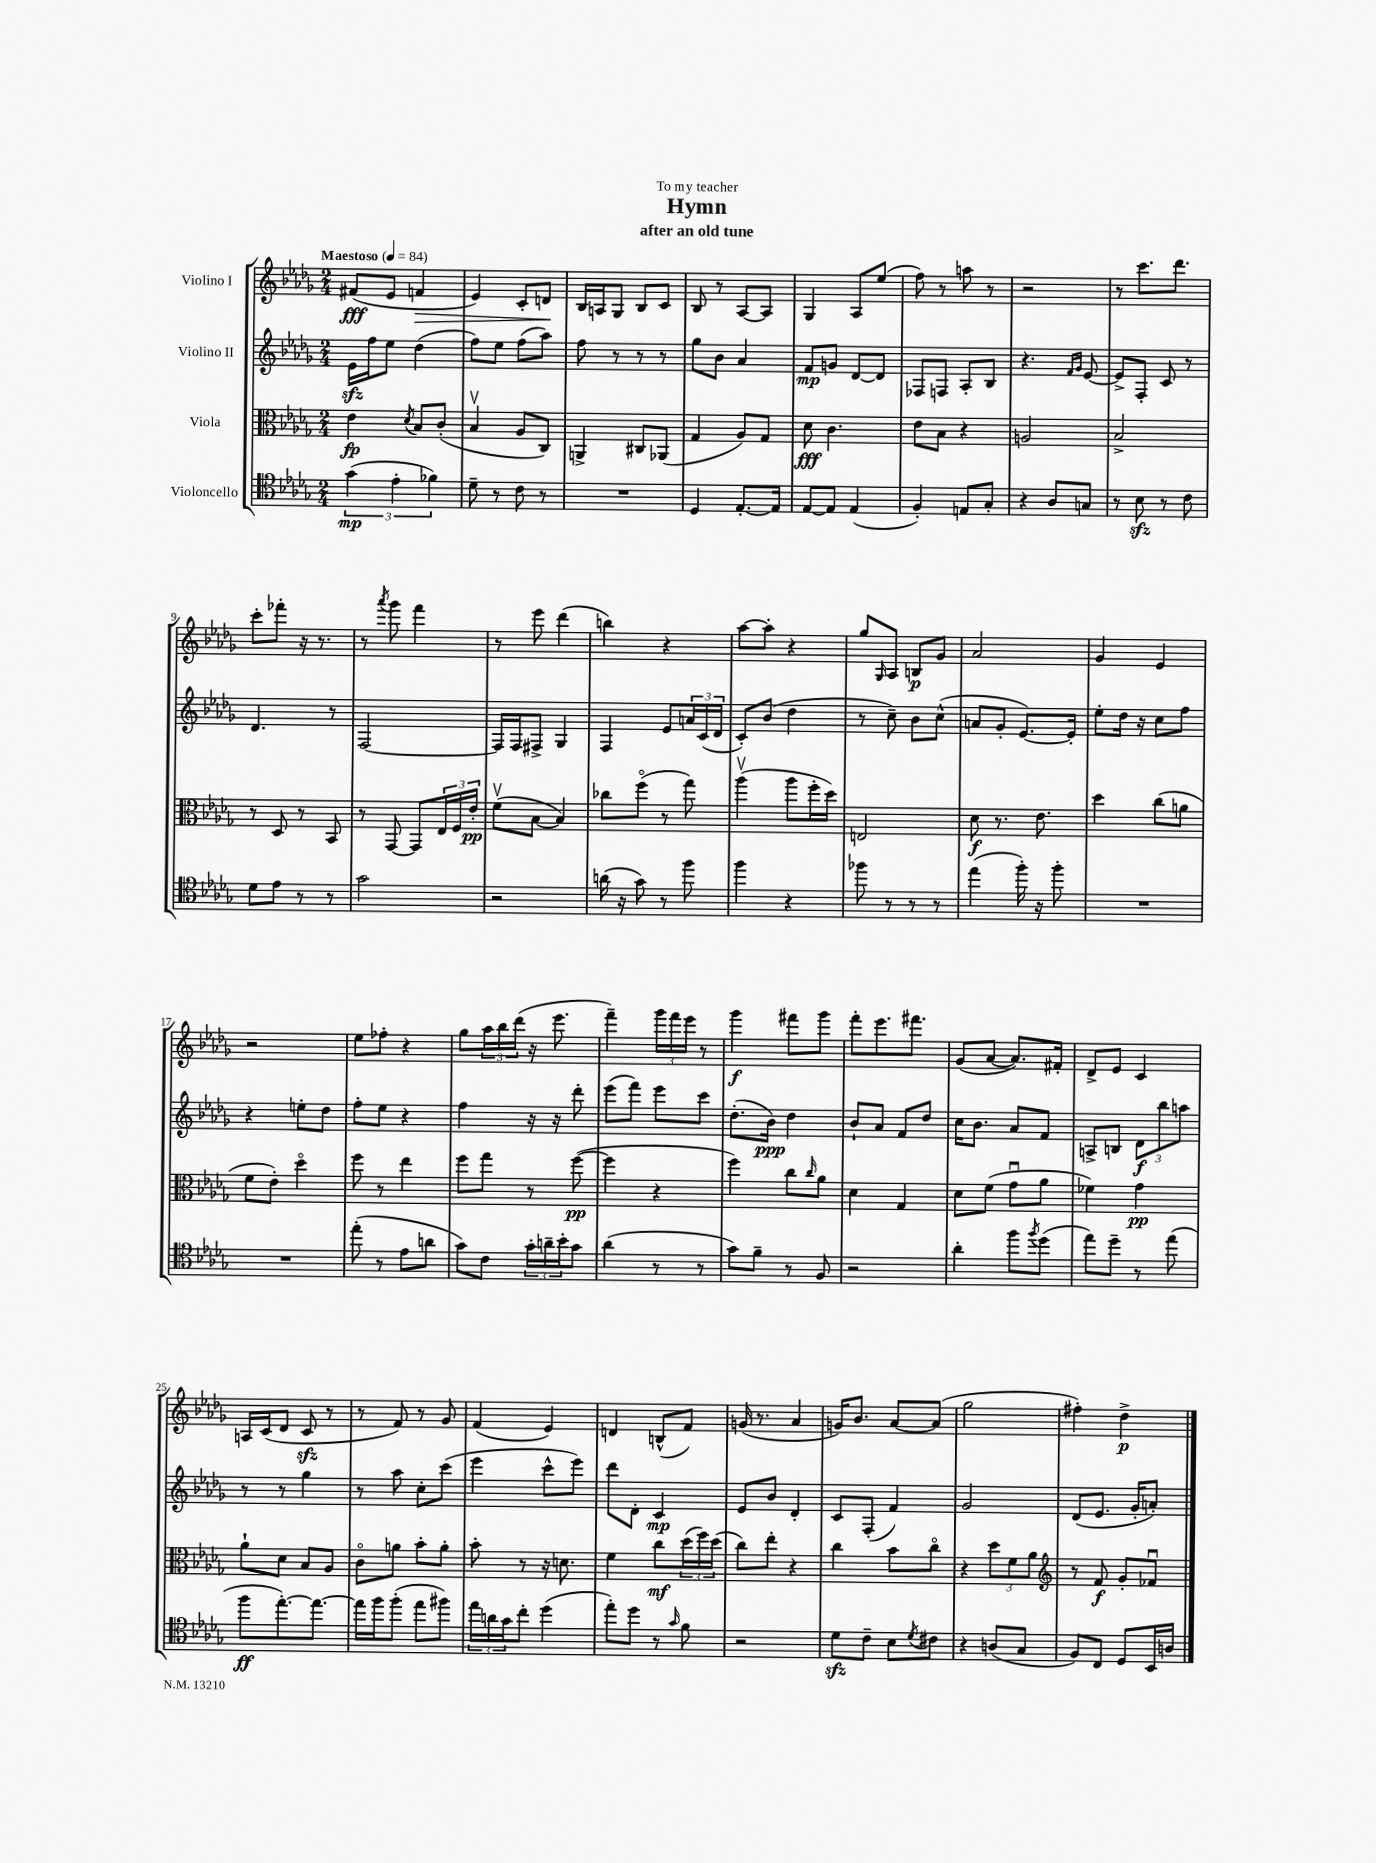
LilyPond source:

\header { title = "Hymn" subtitle = "after an old tune" dedication = "To my teacher" }
<<
\new StaffGroup <<
\new Staff = "s0" \with { instrumentName = "Violino I" } {
    \clef treble \key des \major \numericTimeSignature \time 2/4 \tempo "Maestoso" 4 = 84
    fis'8\fff( ees'8 f'4\> |
    ees'4) c'8-. d'8\! |
    bes16 a16 ges8 bes8 c'8 |
    bes8 r8 aes8~ aes8 |
    ges4 aes8 ees''8( |
    f''8) r8 a''8 r8 |
    r2 |
    r8 c'''8. des'''8. |
    c'''8-. fes'''8-. r16 r8. |
    r8 \acciaccatura { aes'''8 } ges'''8 f'''4 |
    r8 ees'''8 des'''4( |
    b''4) r4 |
    aes''8~ aes''8-. r4 |
    ges''8 \grace { ges16 } aes8 b8\p ges'8 |
    aes'2 |
    ges'4 ees'4 |
    r2 |
    ees''8 fes''8-. r4 |
    ges''8 \tuplet 3/2 { aes''16 bes''16 des'''16( } r16 ees'''8. |
    f'''4--) \tuplet 3/2 { ges'''16 f'''16 ees'''16 } r8 |
    ges'''4\f fis'''8 ges'''8 |
    f'''8-. ees'''8. fis'''8. |
    ges'8( aes'8~ aes'8.) fis'16-. |
    des'8-> ees'8 c'4 |
    a16 c'16( des'8 c'8\sfz r8 |
    r8 f'8) r8 ges'8 |
    f'4( ees'4) |
    d'4 b8-^( f'8) |
    g'16( r8. aes'4 |
    g'16) bes'8. aes'8~ aes'8( |
    ges''2 |
    fis''4-.) des''4->\p \bar "|." |
}
\new Staff = "s1" \with { instrumentName = "Violino II" } {
    \clef treble \key des \major \numericTimeSignature \time 2/4
    ees'16\sfz f''16 ees''8 des''4( |
    f''8) ees''8 f''8( aes''8) |
    f''8 r8 r8 r8 |
    ges''8 bes'8 aes'4 |
    f'8\mp g'8 des'8~ des'8 |
    fes8 f8 aes8-. bes8 |
    r4. \grace { f'16 ges'16 } ees'8~ |
    ees'8-> f8-. c'8 r8 |
    des'4. r8 |
    f2~ |
    f16 f16 fis8-> ges4 |
    f4 ees'8 \tuplet 3/2 { a'16 c'16( des'16 } |
    c'8-.) bes'8( des''4 |
    r8 c''8--) bes'8 c''8-^( |
    a'8 ges'8-. ees'8.~) ees'16-. |
    ees''8-. des''16 r16 c''8 f''8 |
    r4 e''8-. des''8 |
    f''8-. ees''8 r4 |
    f''4 r16 r16 des'''8-. |
    ees'''8( f'''8) ees'''8 c'''8 |
    des''8.-.( bes'16\ppp) des''4 |
    bes'8-! aes'8 f'8 des''8 |
    c''16 bes'8. aes'8 f'8 |
    a8-> b8 \tuplet 3/2 { des'8\f bes''8 a''8 } |
    r8 r8 ges''4 |
    r8 aes''8 c''8-. c'''8( |
    ees'''4 c'''8-^ ees'''8) |
    des'''8 des'8-. c'4\mp |
    ees'8 bes'8 des'4-. |
    c'8 f8-.( f'4) |
    ges'2 |
    des'8( ees'8. ges'16-. a'8-.) \bar "|." |
}
\new Staff = "s2" \with { instrumentName = "Viola" } {
    \clef alto \key des \major \numericTimeSignature \time 2/4
    ees'4\fp \acciaccatura { des'8 } bes8 c'8-.( |
    bes4\upbow aes8 c8) |
    a,4-> cis8 aes,8( |
    ges4 aes8) ges8 |
    des'8\fff c'4. |
    ees'8 bes8 r4 |
    a2 |
    bes2-> |
    r8 des8 r8 bes,8 |
    r8 ges,8~ ges,8 \tuplet 3/2 { ees16 f16 ees'16-.\pp } |
    f'8\upbow( bes8~ bes4) |
    ces''8 f''8\flageolet( r8 ges''8) |
    aes''4\upbow( aes''8 f''16-. des''16) |
    e2 |
    des'8\f r8. ees'8. |
    des''4 c''8( a'8 |
    f'8 ees'8-.) des''4\flageolet |
    f''8 r8 ees''4 |
    f''8 ges''8 r8 f''8~\pp( |
    f''4 r4 |
    f''4) c''8 \grace { c''16 } aes'8 |
    des'4 ges4 |
    des'8 f'8( ges'8\downbow aes'8 |
    fes'4) ges'4\pp |
    aes'8-! des'8 bes8 aes8 |
    c'8\flageolet a'8 bes'8-. a'8-. |
    bes'8-. r8 r16 d'8. |
    f'4 c''8\mf \tuplet 3/2 { des''16( f''16) des''16( } |
    c''8) ees''8-. r4 |
    c''4 bes'8 c''8\flageolet |
    r4 \tuplet 3/2 { des''8 f'8 aes'8 } |
    \clef treble r8 f'8\f ges'8-. fes'8\downbow \bar "|." |
}
\new Staff = "s3" \with { instrumentName = "Violoncello" } {
    \clef tenor \key des \major \numericTimeSignature \time 2/4
    \tuplet 3/2 { ges'4\mp( ees'4-. fes'4) } |
    des'8-- r8 c'8 r8 |
    R2 |
    des4 ees8.~-. ees16 |
    ees8~ ees8 ees4( |
    f4-.) e8 ges8-. |
    r4 aes8 g8 |
    r8 bes8\sfz r8 c'8 |
    des'8 ees'8 r8 r8 |
    ges'2 |
    r2 |
    a'16( r16 ges'8) r8 f''8 |
    f''4 r4 |
    fes''8 r8 r8 r8 |
    ees''4( f''16-.) r16 f''8-. |
    R2 |
    R2 |
    ees''8-.( r8 ees'8 a'8 |
    ges'8) c'8 \tuplet 3/2 { ges'16-. a'16-- bes'16-. } ges'8 |
    aes'4( r8 r8 |
    ges'8) f'8-- r8 f8 |
    r2 |
    aes'4-. f''8 \acciaccatura { f''8 } des''8( |
    ees''8) des''8-- r8 ees''8( |
    f''8\ff ees''8.~-.) ees''8.~ |
    ees''16 f''16 f''8-.( ees''8 fis''8) |
    \tuplet 3/2 { ees''16 a'16 ges'16 } c''8-. des''4( |
    ees''8-.) des''8 r8 \grace { ges'16 } f'8 |
    r2 |
    des'8\sfz c'8-- bes8 \acciaccatura { des'8 } cis'8 |
    r4 a8( ges8 |
    f8) c8 des8 bes,16 a16 \bar "|." |
}
>>
>>
